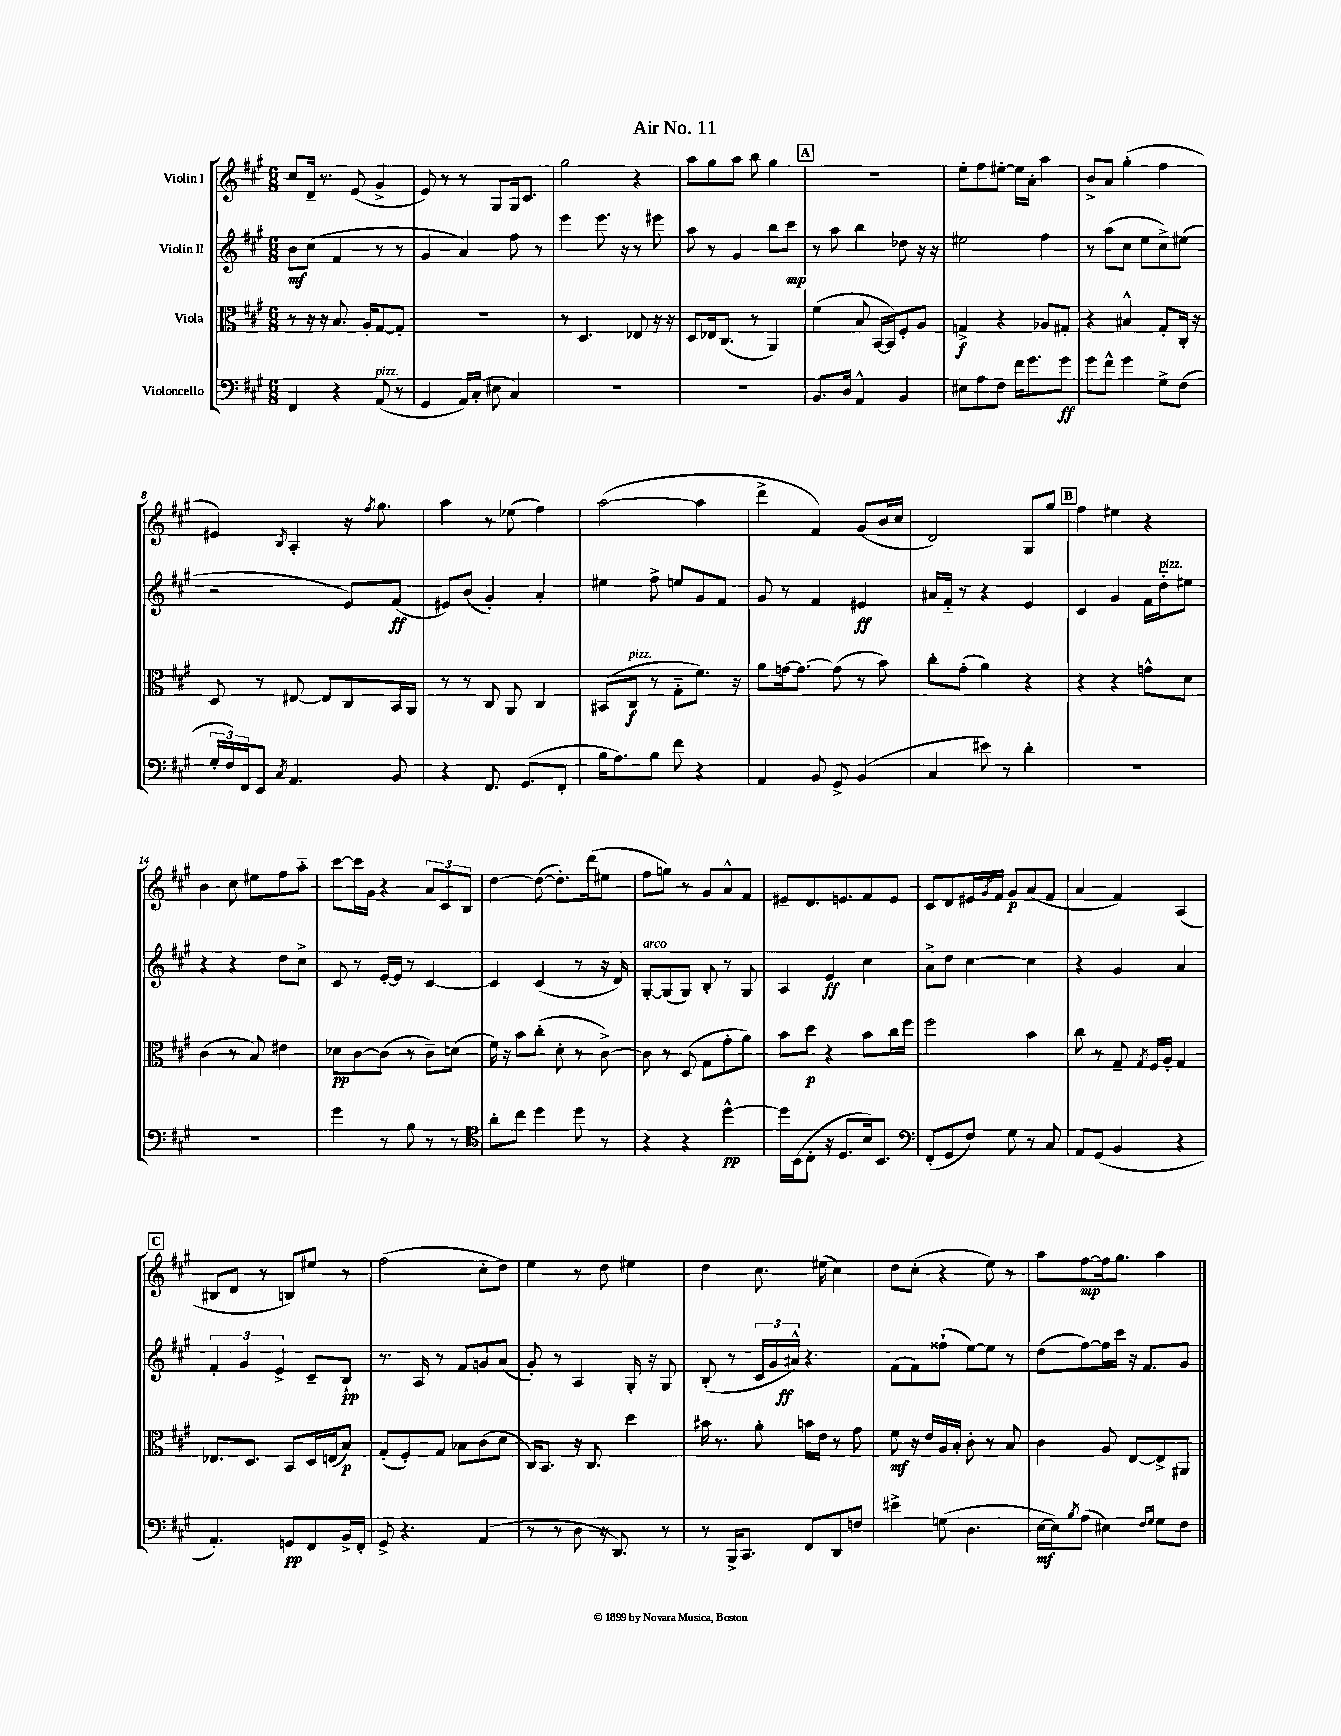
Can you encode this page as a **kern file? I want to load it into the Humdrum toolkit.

**kern	**dynam	**kern	**dynam	**kern	**dynam	**kern	**dynam
*part4	*part4	*part3	*part3	*part2	*part2	*part1	*part1
*staff4	*staff4	*staff3	*staff3	*staff2	*staff2	*staff1	*staff1
*I"Violoncello	*	*I"Viola	*	*I"Violin II	*	*I"Violin I	*
*clefF4	*	*clefC3	*	*clefG2	*	*clefG2	*
*k[f#c#g#]	*	*k[f#c#g#]	*	*k[f#c#g#]	*	*k[f#c#g#]	*
*M6/8	*	*M6/8	*	*M6/8	*	*M6/8	*
=1	=1	=1	=1	=1	=1	=1	=1
4FF#/	.	8r	.	8b\L	mf	8cc#/L	.
.	.	16r	.	(8cc#\J	.	16d~/Jk	.
.	.	16r	.	.	.	8.r	.
4r	.	8.B/	.	4f#/	.	.	.
.	.	.	.	.	.	(8e/	.
.	.	16A'/KL	.	.	.	.	.
!LO:TX:a:i:t=pizz.	!	!	!	!	!	!	!
(8AA/	.	[8G#/	.	8r	.	4g#^/	.
8r	.	8G#'/J]	.	8r	.	.	.
=2	=2	=2	=2	=2	=2	=2	=2
4GG#/	.	2.r	.	4g#/	.	8e/)	.
.	.	.	.	.	.	8r	.
16AA/LL)	.	.	.	4a/)	.	8r	.
(16C#'/JJ	.	.	.	.	.	.	.
8E#X\	.	.	.	.	.	8G#/L	.
4C#/)	.	.	.	8ff#\	.	16G#/k	.
.	.	.	.	.	.	8.c#/J	.
.	.	.	.	8r	.	.	.
=3	=3	=3	=3	=3	=3	=3	=3
2.r	.	8r	.	4eee\	.	2gg#\	.
.	.	4.D/	.	.	.	.	.
.	.	.	.	8.eee\	.	.	.
.	.	.	.	16r	.	.	.
.	.	8E-X/	.	8r	.	4r	.
.	.	16r	.	8eee#X\	.	.	.
.	.	16r	.	.	.	.	.
=4	=4	=4	=4	=4	=4	=4	=4
2.r	.	8D/L	.	8aa\	.	8aa\L	.
.	.	16E-X/k	.	8r	.	8gg#\	.
.	.	(8.C#/J	.	.	.	.	.
.	.	.	.	4g#/	.	8aa\J	.
.	.	8r	.	.	.	8bb\	.
.	.	4AA/)	.	8bb\L	.	4gg#\	.
.	.	.	.	8ccc#\J	mp	.	.
!!LO:REH:place=s1:t=A
=5	=5	=5	=5	=5	=5	=5	=5
8.BB/L	.	(4f#\	.	8r	.	2.r	.
.	.	.	.	8aa\	.	.	.
16D/Jk	.	.	.	.	.	.	.
4AA^^/	.	8B/	.	4bb\	.	.	.
.	.	[16BB/LL	.	.	.	.	.
.	.	16BB/J])	.	.	.	.	.
4BB/	.	8F#'/	.	8dd-X\	.	.	.
.	.	8A/J	.	16r	.	.	.
.	.	.	.	16r	.	.	.
=6	=6	=6	=6	=6	=6	=6	=6
8E#X\L	.	4Gn^/	f	2ee#X\	.	8ee'\L	.
8A\	.	.	.	.	.	8ff#\	.
8F#\J	.	4r	.	.	.	[8ee#X'\J	.
16f#\KL	.	.	.	.	.	16ee#\LL]	.
8.g#\	.	.	.	.	.	16a'\JJ	.
.	.	8A-X/L	.	4ff#\	.	4aa\	.
8g#\J	ff	8G#X'/J	.	.	.	.	.
=7	=7	=7	=7	=7	=7	=7	=7
8g#\L	.	4r	.	8r	.	8b^/L	.
8f#^^\J	.	.	.	(8aa\L	.	8a/J	.
4g#\	.	4B#X^^/	.	8cc#\J	.	(4gg#'\	.
.	.	.	.	8ee\L	.	.	.
8G#^\L	.	8G#'/L	.	8cc#^\)	.	4ff#\	.
(8F#\J	.	16C#'/Jk	.	(8ee#X\J	.	.	.
.	.	16r	.	.	.	.	.
!!LO:LB:g=z
=8	=8	=8	=8	=8	=8	=8	=8
24G#'/LL	.	8D/	.	2r	.	4e#X/)	.
24F#/)	.	.	.	.	.	.	.
24FF#/J	.	.	.	.	.	.	.
8EE/J	.	8r	.	.	.	.	.
8qC#/	.	.	.	.	.	8qB/	.
4.AA/	.	[8E#X/	.	.	.	4A'/	.
.	.	8E#/L]	.	.	.	.	.
.	.	8C#/	.	8e/L)	.	16r	.
.	.	.	.	.	.	8qff#/	.
.	.	.	.	.	.	8.gg#\	.
8BB/	.	16BB/L	.	(8f#/J	ff	.	.
.	.	16AA/JJ	.	.	.	.	.
=9	=9	=9	=9	=9	=9	=9	=9
4r	.	8r	.	8e#X/L)	.	4aa\	.
.	.	8r	.	(8b/J	.	.	.
8.FF#/	.	8C#/	.	4g#'/)	.	8r	.
.	.	8AA/	.	.	.	(8ee-X\	.
(8.GG#/L	.	.	.	.	.	.	.
.	.	4C#/	.	4a'/	.	4ff#\)	.
8FF#'/J	.	.	.	.	.	.	.
=10	=10	=10	=10	=10	=10	=10	=10
16B\KL	.	(8BB#X/L	.	4ee#X\	.	([2aa\	.
8.A\)	.	.	.	.	.	.	.
!	!	!LO:TX:a:i:t=pizz.	!	!	!	!	!
.	.	8C#/J	f	.	.	.	.
8B\J	.	8r	.	8ff#^\	.	.	.
8f#\	.	8G#\L	.	8een/L	.	.	.
4r	.	8.f#\J)	.	8g#/	.	4aa\]	.
.	.	.	.	8f#/J	.	.	.
.	.	16r	.	.	.	.	.
=11	=11	=11	=11	=11	=11	=11	=11
4AA/	.	8a\L	.	8g#/	.	4ddd^\	.
.	.	[16gn\k	.	8r	.	.	.
.	.	8.g\J_	.	.	.	.	.
8BB/	.	.	.	4f#/	.	4f#/)	.
8GG#^/	.	(8g\]	.	.	.	.	.
(4BB/	.	8r	.	4e#X/	ff	(8g#/L	.
.	.	8b\)	.	.	.	16b/L	.
.	.	.	.	.	.	16cc#/JJ	.
=12	=12	=12	=12	=12	=12	=12	=12
4C#/	.	8cc#'\L	.	16a#X/LL	.	2d/)	.
.	.	.	.	16f#/JJ	.	.	.
.	.	(8g#'\J	.	8r	.	.	.
8e#X\)	.	4a\)	.	4r	.	.	.
8r	.	.	.	.	.	.	.
4d'\	.	4r	.	4e/	.	8G#/L	.
.	.	.	.	.	.	8gg#/J	.
!!LO:REH:place=s1:t=B
=13	=13	=13	=13	=13	=13	=13	=13
2.r	.	4r	.	4c#/	.	4ff#\	.
.	.	4r	.	4g#/	.	4ee#X\	.
.	.	8gn^^\L	.	16f#\LL	.	4r	.
!	!	!	!	!LO:TX:a:i:t=pizz.	!	!	!
.	.	.	.	16dd\J	.	.	.
.	.	8d\J	.	8ee#X\J	.	.	.
!!LO:LB:g=z
=14	=14	=14	=14	=14	=14	=14	=14
2.r	.	(4c#\	.	4r	.	4b\	.
.	.	8r	.	4r	.	8cc#\	.
.	.	8B/)	.	.	.	8ee#X\L	.
.	.	4e#X\	.	8dd\L	.	8ff#\	.
.	.	.	.	8cc#^\J	.	8aa\J	.
=15	=15	=15	=15	=15	=15	=15	=15
4g#\	.	8d-X\L	pp	8c#/	.	[8ccc#\L	.
.	.	[8c#\	.	8r	.	16ccc#\L]	.
.	.	.	.	.	.	16g#\JJ	.
8r	.	(8c#\J]	.	[16e'/LL	.	4r	.
.	.	.	.	16e/JJ]	.	.	.
8B\	.	8r	.	8r	.	.	.
8r	.	8c#~\L)	.	[4c#/	.	12a/L	.
.	.	.	.	.	.	12c#/	.
8r	.	(8dn\J	.	.	.	.	.
.	.	.	.	.	.	12B/J	.
=16	=16	=16	=16	=16	=16	=16	=16
*clefC4	*	*	*	*	*	*	*
8a'\L	.	16f#\)	.	4c#/]	.	[4dd\	.
.	.	16r	.	.	.	.	.
8cc#\J	.	8b\L	.	.	.	.	.
4dd\	.	(8cc#'\J	.	(4c#/	.	(8dd\_	.
.	.	8d'\	.	.	.	8.dd'\L])	.
8dd\	.	8r	.	8r	.	.	.
.	.	.	.	.	.	(16ddd\k	.
8r	.	[8c#^\)	.	16r	.	8ee#X\J	.
.	.	.	.	16d/)	.	.	.
=17	=17	=17	=17	=17	=17	=17	=17
!	!	!	!	!LO:TX:a:i:t=arco	!	!	!
4r	.	8c#\]	.	[8G#'/L	.	8ff#\L	.
.	.	8r	.	(8G#/]	.	8ggn\J)	.
4r	.	(8D/	.	8G#/J)	.	8r	.
.	.	8G#\L	.	8B'/	.	8g#/L	.
[4dd^^\	pp	8g#'\	.	8r	.	8a^^/	.
.	.	8a\J)	.	8G#/	.	8f#/J	.
=18	=18	=18	=18	=18	=18	=18	=18
16dd\LL]	.	8b\L	.	4A/	.	8e#X~/L	.
(16BB\J	.	.	.	.	.	.	.
8C#'\J	.	8dd\J	p	.	.	8.d/	.
16r	.	4r	.	4e/	ff	.	.
8.D/L	.	.	.	.	.	8.en/	.
16B/k)	.	8b\L	.	4cc#\	.	8f#/	.
8.BB/J	.	.	.	.	.	.	.
.	.	16cc#\L	.	.	.	8e/J	.
.	.	16ff#\JJ	.	.	.	.	.
=19	=19	=19	=19	=19	=19	=19	=19
*clefF4	*	*	*	*	*	*	*
(8FF#'/L	.	2ff#\	.	8a^\L	.	8c#/L	.
8GG#/	.	.	.	8dd\J	.	8d/	.
8F#/J)	.	.	.	[4cc#\	.	16e#X/L	.
.	.	.	.	.	.	8qg#/	.
.	.	.	.	.	.	16f#/JJ	.
8G#\	.	.	.	.	.	8g#/L	p
8r	.	4b\	.	4cc#\]	.	(8a/	.
8C#/	.	.	.	.	.	8f#/J	.
=20	=20	=20	=20	=20	=20	=20	=20
8AA/L	.	8cc#\	.	4r	.	4a/	.
(8GG#/J	.	8r	.	.	.	.	.
4BB/	.	8G#~/	.	4g#/	.	4f#/)	.
.	.	8qG#/	.	.	.	.	.
.	.	16F#/LL	.	.	.	.	.
.	.	16A'/JJ	.	.	.	.	.
4r	.	4G#/	.	4a/	.	(4A/	.
!!LO:LB:g=z
!!LO:REH:place=s1:t=C
=21	=21	=21	=21	=21	=21	=21	=21
4.AA'/)	.	8.E-X/L	.	6f#'/	.	8B#X/L	.
.	.	.	.	.	.	8d/J	.
.	.	.	.	6g#/	.	.	.
.	.	8.D/J	.	.	.	.	.
.	.	.	.	.	.	8r	.
.	.	.	.	6e^/	.	.	.
8GGn/L	pp	8BB/L	.	.	.	8Bn/L)	.
8FF#/	.	16D/L	.	8c#~/L	.	8ee#X/J	.
.	.	(16En/J	.	.	.	.	.
16BB^/L	.	8B/J)	p	8B`/J	pp	8r	.
16FF#'/JJ	.	.	.	.	.	.	.
=22	=22	=22	=22	=22	=22	=22	=22
8GG#^/	.	(8G#'/L	.	8.r	.	(2ff#\	.
4.r	.	8F#'/)	.	.	.	.	.
.	.	.	.	16A/	.	.	.
.	.	8G#/J	.	8r	.	.	.
.	.	8B-X\L	.	8f#/L	.	.	.
(4AA/	.	(8c#\	.	8gn/	.	8cc#'\L	.
.	.	8d\J	.	(8a/J	.	8dd\J)	.
=23	=23	=23	=23	=23	=23	=23	=23
8r	.	16C#/KL)	.	8g#'/)	.	4ee\	.
.	.	8.BB/J	.	.	.	.	.
8r	.	.	.	8r	.	.	.
8D\	.	16r	.	4A/	.	8r	.
.	.	8.C#/	.	.	.	.	.
16r	.	.	.	.	.	8dd\	.
8.DD/)	.	.	.	.	.	.	.
.	.	4dd\	.	16G#'/	.	4ee#X\	.
.	.	.	.	16r	.	.	.
8r	.	.	.	8G#/	.	.	.
=24	=24	=24	=24	=24	=24	=24	=24
8r	.	16b#X\	.	(8B'/	.	4dd\	.
.	.	8.r	.	.	.	.	.
16BBB^/KL	.	.	.	8r	.	.	.
8.CC#/J	.	.	.	.	.	.	.
.	.	8a'\	.	24c#/LL	.	8.cc#\	.
.	.	.	.	24g#/	.	.	.
.	.	.	.	24a#X^^/JJ)	ff	.	.
8FF#/L	.	16bn\LL	.	4.r	.	.	.
.	.	16e\JJ	.	.	.	(16ee#X\	.
8DD/	.	8r	.	.	.	4cc#\)	.
8Fn/J	.	8g#\	.	.	.	.	.
=25	=25	=25	=25	=25	=25	=25	=25
4e#X^\	.	8f#\	mf	(8f#\L	.	8dd\L	.
.	.	16r	.	8f#\)	.	(8cc#'\J	.
.	.	16e/LL	.	.	.	.	.
(8Gn\	.	16A/	.	(8ff##X`\J	.	4r	.
.	.	16B'/JJ	.	.	.	.	.
4.D\	.	8c#'\	.	[8ee\L)	.	.	.
.	.	8r	.	8ee\J]	.	8ee\)	.
.	.	8B/	.	8r	.	8r	.
=26	=26	=26	=26	=26	=26	=26	=26
[16E\LL	mf	4c#\	.	(8dd\L	.	8aa\L	.
16E\J])	.	.	.	.	.	.	.
8qB/	.	.	.	.	.	.	.
(8A\J	.	.	.	[8ff#\)	.	[8ff#\	mp
4E#X\)	.	8A/	.	16ff#\L]	.	16ff#\k]	.
.	.	.	.	16ccc#\JJ	.	8.gg#\J	.
.	.	[8E/L	.	16r	.	.	.
.	.	.	.	8.f#/L	.	.	.
16qqF#/LL	.	.	.	.	.	.	.
16qqG#/JJ	.	.	.	.	.	.	.
8G#\L	.	8E^/]	.	.	.	4aa\	.
8F#\J	.	8AA#X/J	.	8g#/J	.	.	.
==	==	==	==	==	==	==	==
*-	*-	*-	*-	*-	*-	*-	*-
